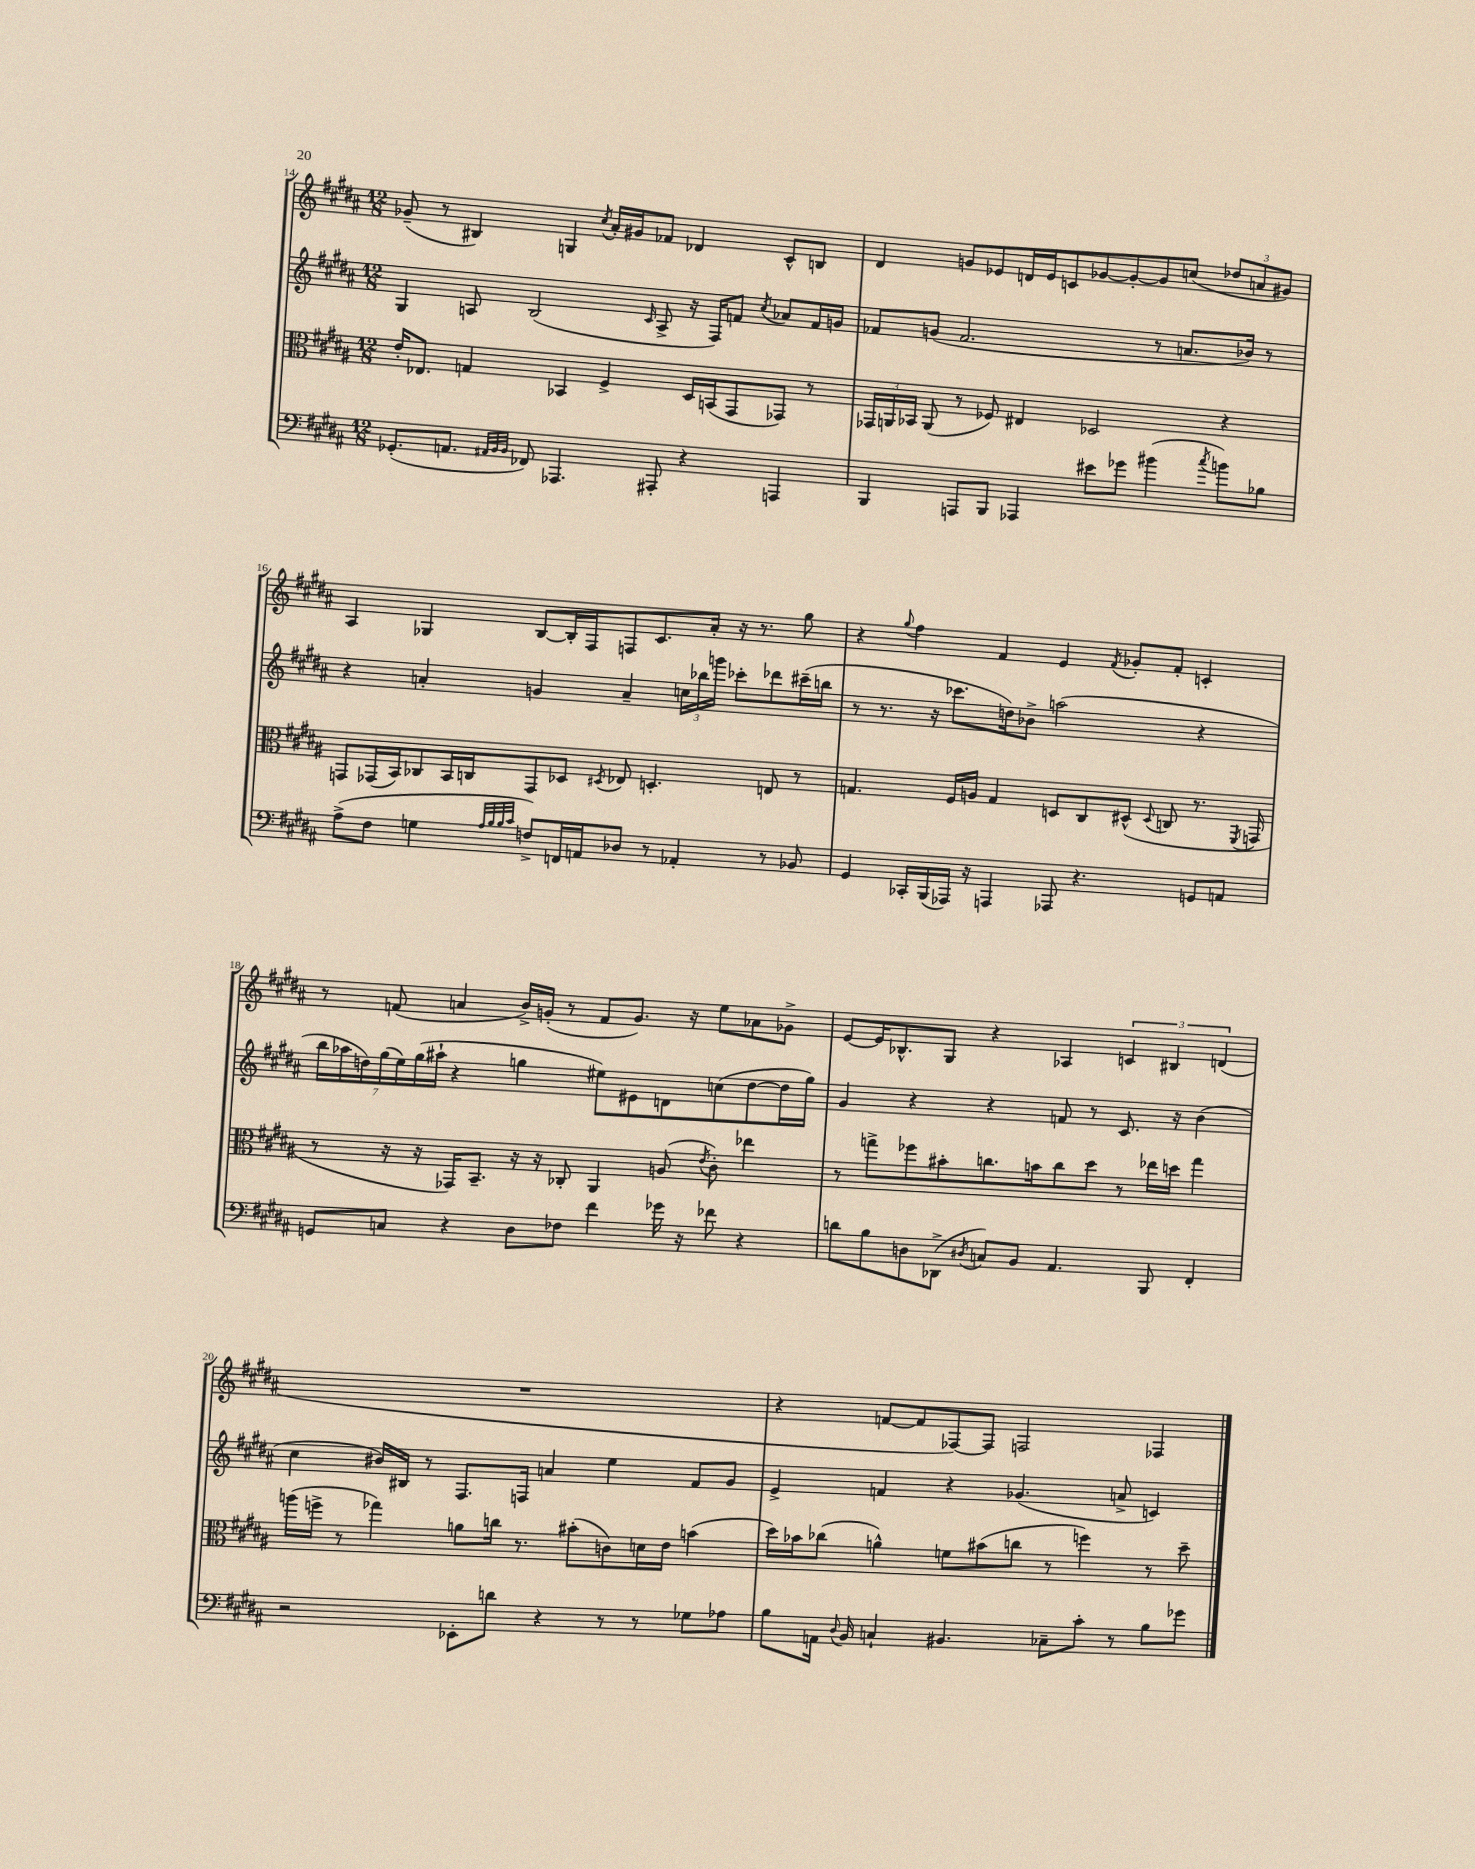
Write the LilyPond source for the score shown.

<<
\new StaffGroup <<
\new Staff = "s0" {
    \clef treble \key b \major \numericTimeSignature \time 12/8
    \autoBeamOff ges'8--( r8 bis4) g4 \acciaccatura { cis''8 } ais'16[-. gis'16 fes'8] des'4 cis'8[-^ b8] |
    dis'4 g'8[ ees'8 d'16 ees'16 c'8 ges'8~ ges'8~-. ges'8 c''8]( \tuplet 3/2 { des''8[ a'8 gis'8]) } |
    ais4 ges4 b8[~ b16-. fis16 f8 cis'8. ais'16]-. r16 r8. gis''8 |
    r4 \appoggiatura { gis''8 } fis''4 fis'4 e'4 \acciaccatura { fis'8 } ges'8[-. fis'8]-. c'4-. |
    r8 f'8( a'4 b'16[->) g'16]-.( r8 f'8[ g'8.]) r16 e''8[ aes'8 ges'8]-> |
    e'8[~ e'16 bes8.-^ gis8] r4 aes4 \tuplet 3/2 { c'4 bis4 d'4( } |
    R1. |
    r4 f'8[~ f'8 fes8~) fes8] f2 fes4 \bar "|." |
}
\new Staff = "s1" {
    \clef treble \key b \major \numericTimeSignature \time 12/8
    \autoBeamOff gis4 a8 b2( \grace { cis'16 } a8-> r16 fis16[) f'8] \acciaccatura { cis''8 } aes'8[ f'16 g'16] |
    fes'8[ g'8]( fes'2. r8 a'8.[ bes'16]) r8 |
    r4 a'4-. g'4 a'4-- \tuplet 3/2 { c''16[ bes''16 g'''16] } ces'''8[-. des'''8 cis'''16--( b''16] |
    r8 r8. r16 ces'''8.[ d''16) bes'8]-> a''2( r4 |
    \tuplet 7/4 { b''16[ aes''16 d''16) gis''16( e''16) gis''16( ais''16]-! } r4 g''4 eis''8[) eis'8 d'8 c''8( d''8~ d''16 g''16]) |
    gis'4 r4 r4 f'8 r8 cis'8. r16 b'4( |
    cis''4 bis'16[) bis16] r8 fis8.[ f16] a'4 e''4 fis'8[ gis'8] |
    e'4-> f'4 r4 ges'4.( a'8-> c'4) \bar "|." |
}
\new Staff = "s2" {
    \clef alto \key b \major \numericTimeSignature \time 12/8
    \autoBeamOff e'16[-. ees8.] g4 bes,4 fis4-> dis16[ b,16( gis,8 ges,8]) r8 |
    \tuplet 3/2 { ges,16[ a,16 bes,16] } a,8( r8 fes8) eis4 des2 r4 |
    g,8[ ges,16( b,16) ces8 b,16 c16 ges,8 des8] \acciaccatura { dis8 } ees8 d4.-. e8 r8 |
    g4. fis16[ a16] g4 d8[ cis8 dis8]-^( \appoggiatura { dis8 } c8 r8. \acciaccatura { fis,8 } g,16 |
    r8 r16 r16 ges,16[) b,8.]-- r16 r16 ces8-. ais,4 a8( \acciaccatura { e'8 } cis'8-.) ees''4 |
    r8 g''8[-> fes''8 bis'8-. c''8. b'16 c''8 dis''8] r8 ees''16[ d''16] g''4 |
    a''16[( f''16]-> r8 ges''4) a'8[ c''16] r8. bis'8[-.( c'8) d'16 e'16] b'4( |
    dis''16[) bes'16 ces''8]( a'4-^) f'8[ bis'8( c''8] r8 f''4) r8 dis''8-- \bar "|." |
}
\new Staff = "s3" {
    \clef bass \key b \major \numericTimeSignature \time 12/8
    \autoBeamOff ges,8.[-.( a,8.] \grace { ais,32[ b,32 b,32] } fes,8) aes,,4. ais,,8-. r4 a,,4 |
    b,,4 a,,8[ b,,8] aes,,4 eis'8[ ges'8] bis'4( \acciaccatura { cis''8 } b'8[) bes8] |
    ais8[->( fis8] g4 \grace { ais32[ b32 b32 cis'32] } f8[->) f,16 a,16 des8] r8 aes,4-. r8 bes,8 |
    gis,4 ces,16[-. b,,16( aes,,16]) r16 a,,4 aes,,8 r4. g,8[ a,8] |
    g,8[ c8] r4 dis8[ fes8] fis'4 ges'16 r16 fes'8 r4 |
    d'8[ b8 d8 des,8]->( \acciaccatura { dis8 } c8[) b,8] ais,4. b,,8 fis,4-. |
    r2 ees,8[-. d'8] r4 r8 r8 ges8[ aes8] |
    b8[ a,16] \appoggiatura { dis8 } b,16 c4-! bis,4. ces8[-- cis'8]-. r8 b8[ ges'8] \bar "|." |
}
>>
>>
\layout { \context { \Score currentBarNumber = #14 } }
